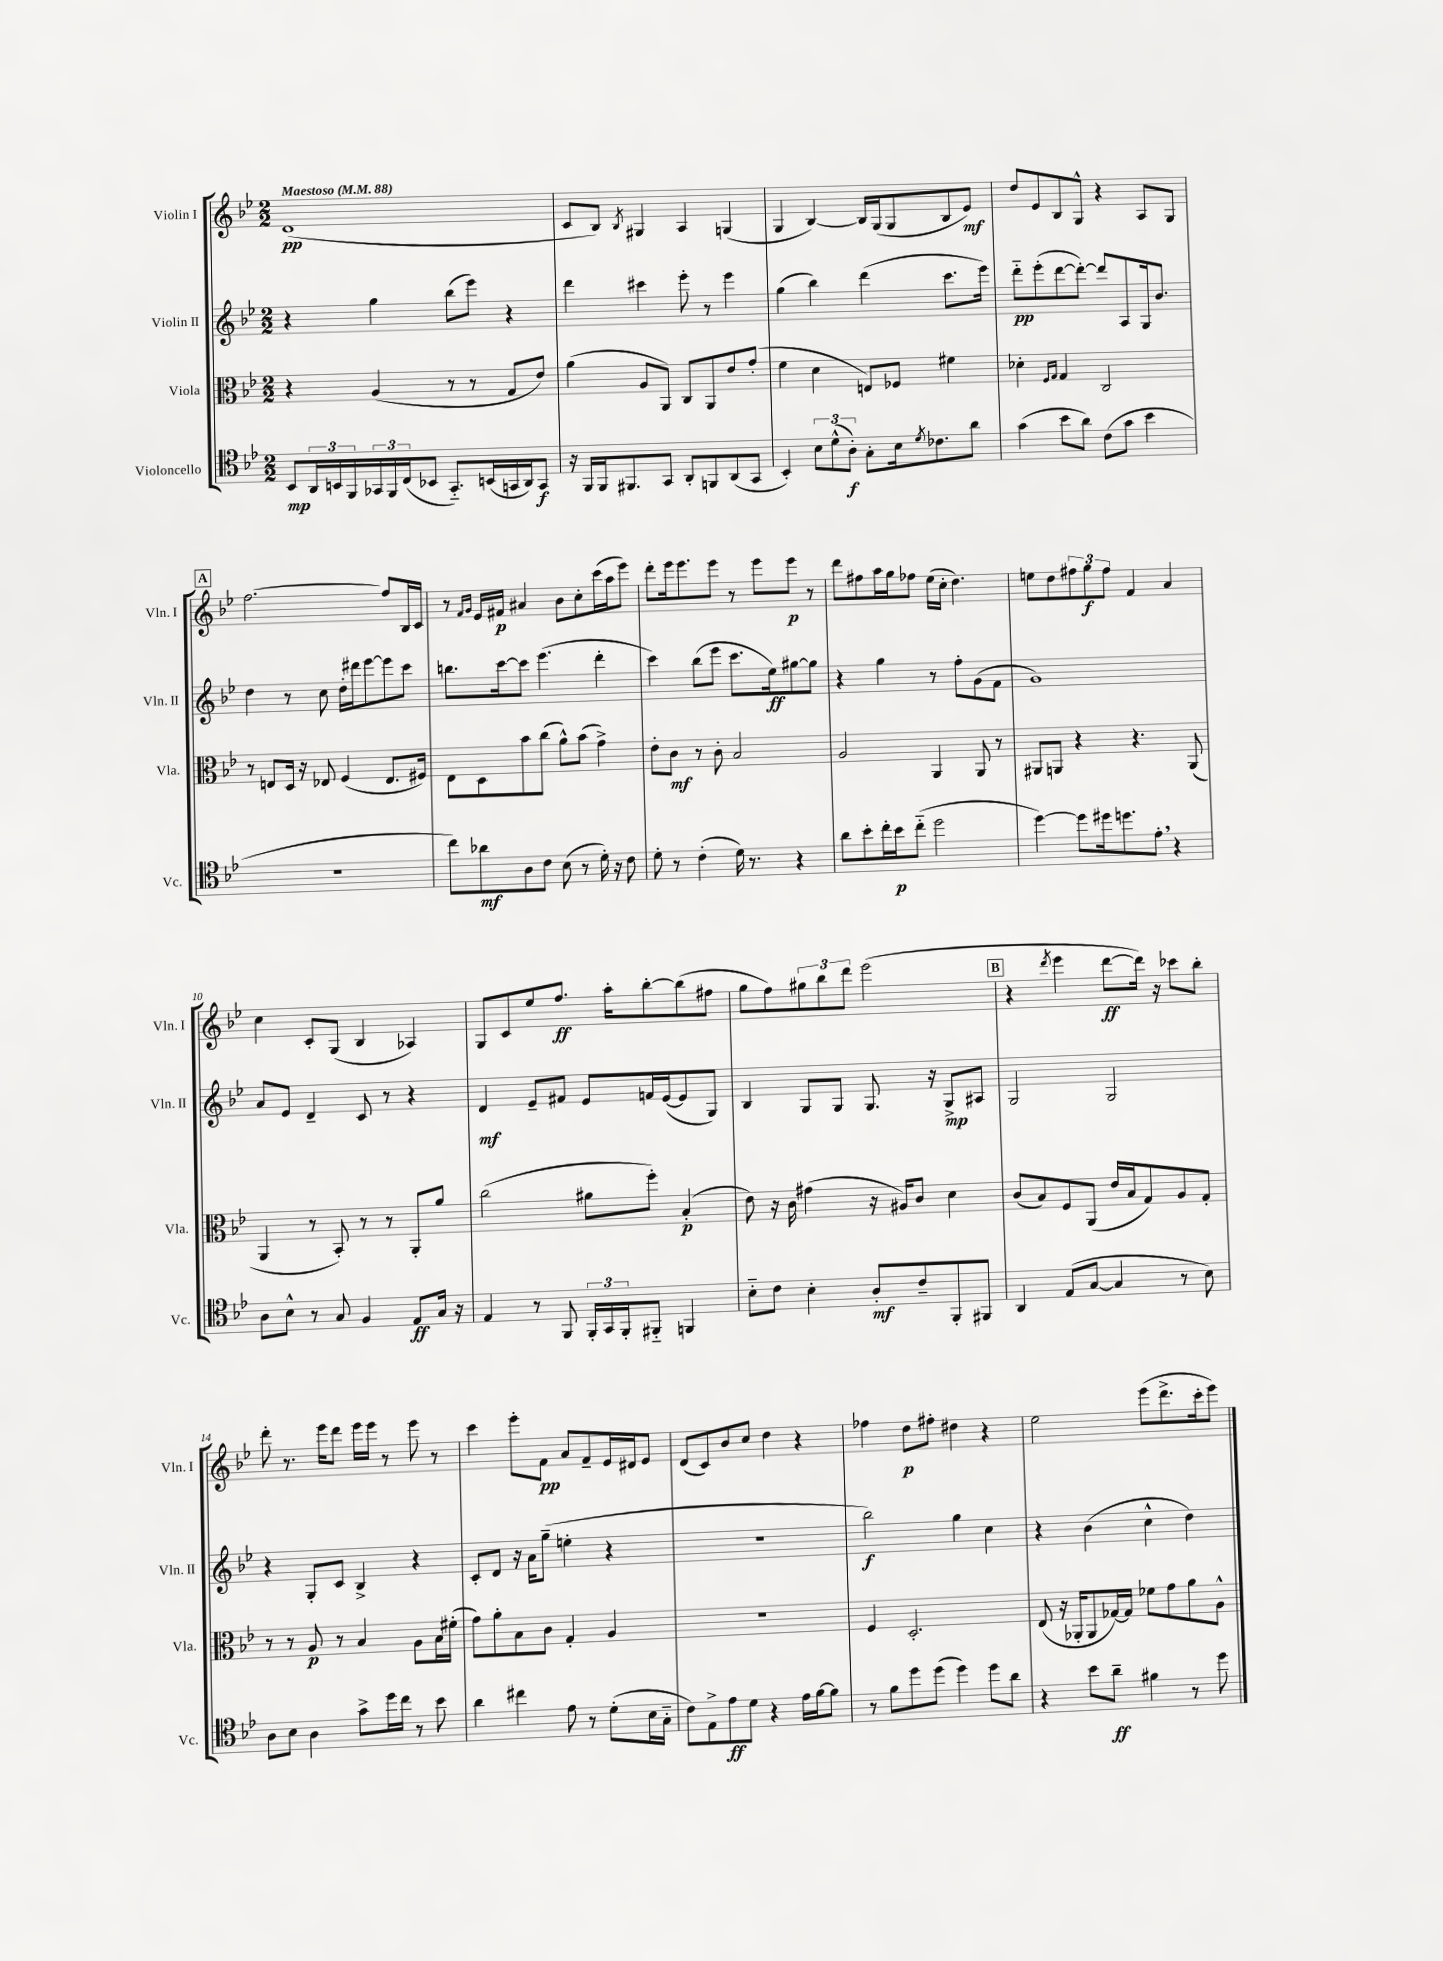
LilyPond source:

<<
\new StaffGroup <<
\new Staff = "s0" \with { instrumentName = "Violin I" shortInstrumentName = "Vln. I" } {
    \clef treble \key bes \major \numericTimeSignature \time 2/2 \tempo "Maestoso" 4 = 88
    d'1\pp( |
    c'8 bes8) \acciaccatura { bes8 } gis4 a4 g4( |
    g4 bes4~) bes16 g16( g8 bes8 ees'8\mf) |
    d''8 ees'8 bes8 g8-^ r4 a8 g8 |
    \mark \markup { \box "A" } f''2.~ f''8 bes16 c'16 |
    r8 \grace { f'16 g'16 } ees'16 fis'16\p ais'4 bes'8 c''8-. c'''16( a''16 ees'''8) |
    d'''8-. ees'''16 ees'''8. ees'''8 r8 ees'''8 ees'''8\p r8 |
    d'''8 fis''8 a''16 g''16 fes''8 ees''16( c''16-. d''4.) |
    e''8 d''8 \tuplet 3/2 { fis''8 g''8\f fis''8 } f'4 a'4 |
    c''4 c'8-. g8( bes4 aes4) |
    g8 c'8 ees''8 f''8.\ff a''16-. bes''8~-. bes''8( fis''8 |
    g''8 f''8) \tuplet 3/2 { gis''8 bes''8 d'''8 } ees'''2( |
    \mark \markup { \box "B" } r4 \acciaccatura { d'''8 } ees'''4 d'''8~\ff d'''16) r16 ces'''8 bes''8-. |
    d'''8-. r8. ees'''16 d'''8 ees'''16 ees'''16 r8 ees'''8 r8 |
    c'''4 ees'''8-. f'8\pp a'8 f'8-- ees'16 dis'16 ees'8 |
    d'8( c'8) bes'8 c''8 d''4 r4 |
    fes''4 d''8\p fis''8-. dis''4 r4 |
    ees''2 ees'''8( d'''8.-> c'''16-. ees'''8) \bar "|." |
}
\new Staff = "s1" \with { instrumentName = "Violin II" shortInstrumentName = "Vln. II" } {
    \clef treble \key bes \major \numericTimeSignature \time 2/2
    r4 g''4 bes''8( ees'''8) r4 |
    d'''4 cis'''4 ees'''8-. r8 ees'''4 |
    g''4( bes''4) d'''4( c'''8. ees'''16) |
    d'''8-_\pp ees'''8-.( d'''8~ d'''8~-.) d'''8 a8 g16 bes'8. |
    \mark \markup { \box "A" } d''4 r8 c''8 d''16-. dis'''16 ees'''8~ ees'''8 c'''8 |
    b''8. c'''16~ c'''8 ees'''4.( d'''4-. |
    c'''4) bes''8( ees'''8 c'''8. ees''16\ff) gis''8~ gis''8 |
    r4 g''4 r8 f''8-. g'8( f'8 |
    g'1) |
    a'8 ees'8 d'4-- c'8 r8 r4 |
    d'4\mf ees'8-- fis'8 ees'8 f'16 ees'16~( ees'8 g8) |
    bes4 g8 g8 g8. r16 g8->\mp ais8 |
    \mark \markup { \box "B" } g2 g2 |
    r4 g8-. c'8 bes4-> r4 |
    c'8-. d'8 r16 a'16 g''8--( e''4-. r4 |
    r1 |
    bes''2\f) g''4 c''4 |
    r4 bes'4( c''4-^ d''4) \bar "|." |
}
\new Staff = "s2" \with { instrumentName = "Viola" shortInstrumentName = "Vla." } {
    \clef alto \key bes \major \numericTimeSignature \time 2/2
    r4 a4( r8 r8 g8 ees'8) |
    a'4( a8 a,8) c8 a,8 ees'8 g'8-.( |
    f'4 d'4 e8) fes8 fis'4 |
    des'4-. \grace { f16 g16 } g4 c2 |
    \mark \markup { \box "A" } r8 e8 d16 r16 ees8 f4( ees8. fis16) |
    ees8 d8 bes'8 c''8( a'8-^) bes'8( g'4->) |
    ees'8-. c'8\mf r8 c'8-. bes2 |
    a2 a,4 a,8 r8 |
    ais,8 a,8 r4 r4. a,8( |
    a,4 r8 bes,8-.) r8 r8 a,8-. a'8 |
    c''2( ais'8 f''8-.) bes4-.\p( |
    ees'8) r16 c'16 gis'4( r16 ais16) c'8 d'4 |
    \mark \markup { \box "B" } c'8( bes8) f8 a,8( ees'16 bes16 g8) a8 g8-. |
    r8 r8 a8\p r8 bes4 a8 bes16 fis'16-.( |
    g'8) a'8-. bes8 c'8 g4-. a4 |
    R1 |
    f4 d2.-. |
    ees8( r16 aes,16-. aes,8 ges16~) ges16 fes'8 g'8 a'8 a8-^ \bar "|." |
}
\new Staff = "s3" \with { instrumentName = "Violoncello" shortInstrumentName = "Vc." } {
    \clef tenor \key bes \major \numericTimeSignature \time 2/2
    bes,8\mp \tuplet 3/2 { a,16 b,16 f,16 } \tuplet 3/2 { ges,16 f,16 c16( } bes,8 ges,8.-_) b,16( g,16 a,16) g,8\f |
    r16 f,16 f,16 fis,8. g,8 a,8-. f,8 a,8( g,8 |
    bes,4-.) \tuplet 3/2 { bes8 d'8-^( a8-.\f) } g8-. bes16 \acciaccatura { d'8 } ces'8. a'8 |
    g'4( bes'8 a'8) c'8( g'8 bes'4 |
    \mark \markup { \box "A" } R1 |
    c''8) aes'8\mf a8 c'8 bes8( r8 d'16-.) r16 c'8 |
    d'8-. r8 c'4-.( d'16) r8. r4 |
    a'8 bes'8-. c''16-. bes'16\p c''8-_( d''2 |
    d''4~) d''8 dis''16 d''8. ees'8-. \breathe r4 |
    a8 bes8-^ r8 g8 f4 ees8\ff g16 r16 |
    ees4 r8 f,8 \tuplet 3/2 { f,16-. g,16 f,16-. } fis,8-_ f,4 |
    bes8-_ c'8 bes4-. a8-.\mf c'8-- f,8-. fis,8 |
    \mark \markup { \box "B" } a,4 ees8( g8~ g4 r8 bes8) |
    a8 bes8 a4 g'8-> d''16 c''16 r8 bes'8 |
    a'4 cis''4 ees'8 r8 d'8-.( bes16 g16-_ |
    c'8) ees8-> ees'8\ff d'8 r4 ees'16 f'16~ f'8 |
    r8 f'8 d''8 d''8( d''4) d''8 a'8 |
    r4 bes'8 a'8--\ff fis'4 r8 d''8 \bar "|." |
}
>>
>>
